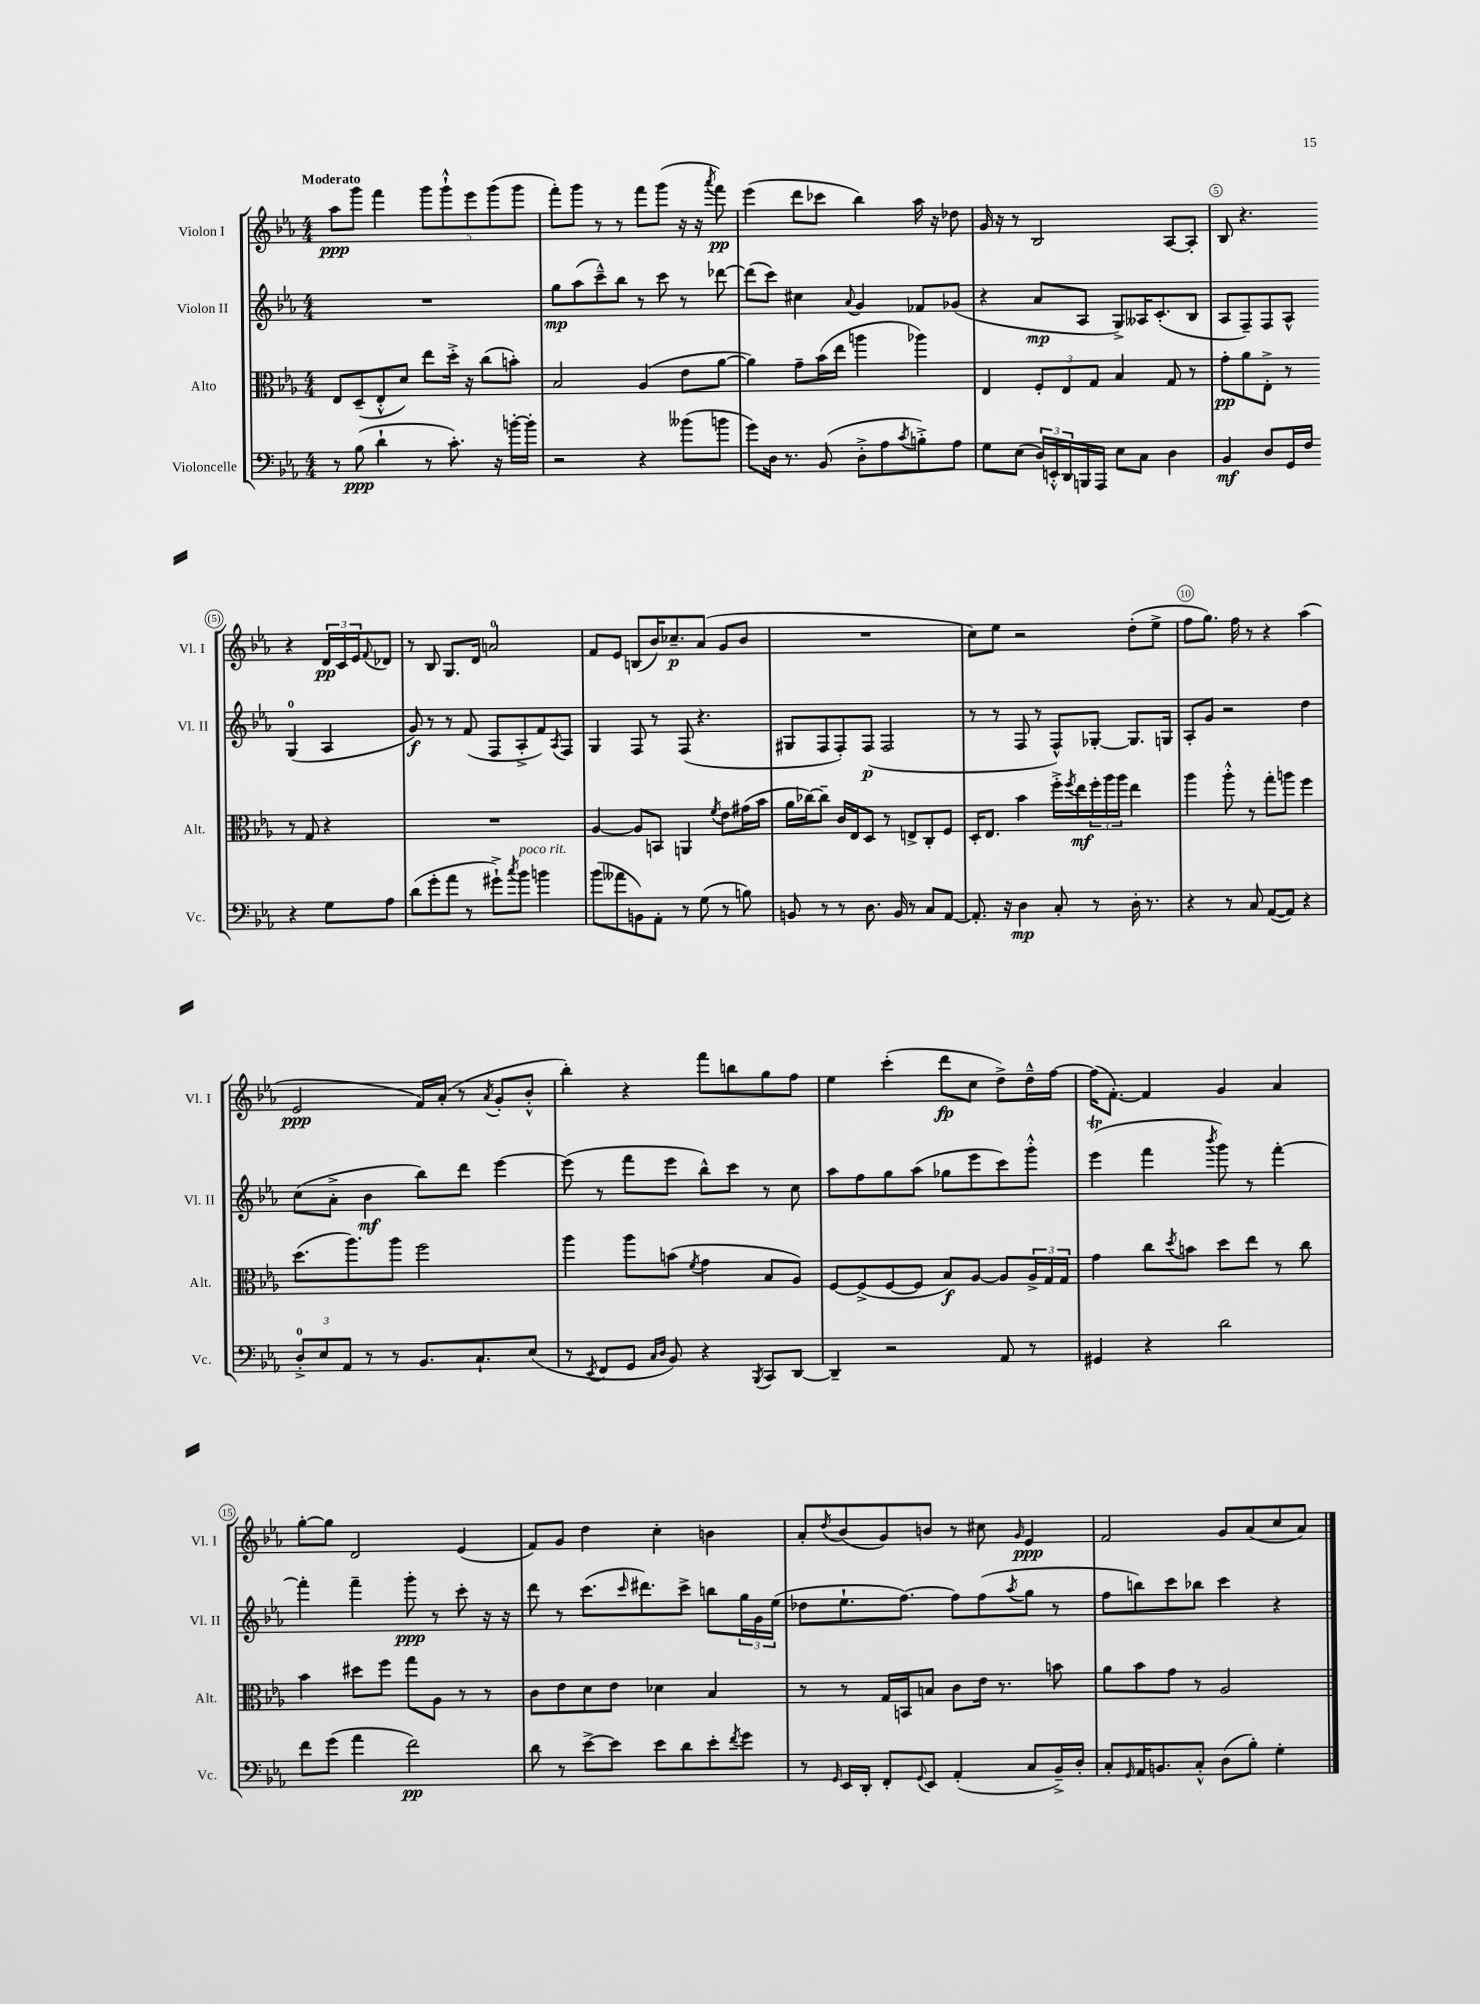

**kern	**kern	**kern	**kern
*staff4	*staff3	*staff2	*staff1
*clefF4	*clefC3	*clefG2	*clefG2
*k[b-e-a-]	*k[b-e-a-]	*k[b-e-a-]	*k[b-e-a-]
*M4/4	*M4/4	*M4/4	*M4/4
8r	8E-	1r	8aa-
(8B-	(8D~	.	8ggg
4d`	8E-'^^	.	4fff
.	8d)	.	.
8r	8ee-	.	10ggg
.	.	.	10ggg`^^
8.c')	16dd'^	.	.
.	16r	.	.
.	.	.	10eee-
.	(8cc	.	.
.	.	.	(10ggg
16r	.	.	.
[16b'	8b')	.	.
.	.	.	10ggg
16b']	.	.	.
=	=	=	=
2r	2B-	8gg	8fff')
.	.	(8aa-	8ggg
.	.	8ccc~^^)	8r
.	.	8bb-	8r
4r	(4A-	8r	8fff
.	.	8ccc	(8ggg
(8b--	8e-	8r	16r
.	.	.	16r
.	.	.	8qaaa-
8b	[8a-	[8ddd-	8fff)
=	=	=	=
8g)	4a-])	(8ddd-]	(4eee-
16D	.	8ccc)	.
8.r	.	.	.
.	8g~	4cc#	8ddd
(8BB-	(16b-	.	8ccc-
.	16ee-	.	.
.	.	8qqa-	.
8D'^	4aa	4g	4bb-)
8A-	.	.	.
8qc	.	.	.
8B'^)	4aa-)	8f-	16aa-
.	.	.	16r
8A-	.	(8g-	8dd-
=	=	=	=
8G	4E-	4r	16g
.	.	.	16r
(8E-	.	.	8r
24D)	12F'	8a-	2B-
24EE'^^	.	.	.
24DD	12E-	.	.
16BBB	.	8A-	.
.	12G	.	.
16AAA-	.	.	.
8E-	4B-	8G^)	.
8C	.	16A--	.
.	.	(8.c'	.
4D	8G	.	[8A-
.	8r	8B-	8A-']
=	=	=	=
4BB-	8g'	8A-	8B-
.	8a-	8F~)	4.r
8D	8E-'^	8F	.
16GG	8r	8A-^^	.
16F	.	.	.
4r	8r	(4G	4r
.	8G	.	.
8G	4r	4A-	24d
.	.	.	24c
.	.	.	24e-
.	.	.	8qqf
8A-	.	.	8d-
=	=	=	=
(8d	1r	8g)	8r
8g'	.	8r	8B-
8a-	.	8r	8.G
8r	.	(8f	.
.	.	.	16d
8g#`^)	.	8F	2a
8qcc	.	.	.
8b-	.	8A-'^	.
4b	.	8f)	.
.	.	8qA-	.
.	.	8F	.
=	=	=	=
(8b-	[4A-	4G	8f
8a--	.	.	8e-
8BB)	8A-]	8F	(8B
8AA-'	8BB	8r	16b-)
.	.	.	8.cc-~
8r	4AA	(8F	.
(8G	.	4.r	(8a-
.	8qf	.	.
8r	8e-	.	8g
8B)	(16g#	.	8b-
.	16b-	.	.
=	=	=	=
8BB	16a-	8G#	1r
.	[16cc-)	.	.
8r	8cc-~]	8F	.
8r	16c	8F')	.
.	16E-	.	.
8.D	8D	(8F	.
.	8r	2F	.
16BB	.	.	.
8r	8E^	.	.
8C	8C'	.	.
[8AA-	8F	.	.
=	=	=	=
8.AA-']	16D'	8r	8cc)
.	8.E-	.	.
.	.	8r	8ee-
16r	.	.	.
4D	4b-	8F	2r
.	.	8r	.
8C'	16ff'^	8F^^)	.
.	8qff	.	.
.	16ee-	.	.
8r	24ff'	[8G-'	.
.	24aa-	.	.
.	24aa-	.	.
16D'	4ee-	8.G-]	(8dd'
8.r	.	.	.
.	.	.	8ee-^
.	.	16G	.
=	=	=	=
4r	4aa-	8A-'	8ff
.	.	8g	8.gg)
8r	8aa-'^^	2r	.
.	.	.	16ff
8C	8r	.	8r
([8AA-	8gg'	.	4r
8AA-])	8aa	.	.
4r	4ff	4dd	(4aa-
=	=	=	=
12D'^	(8.dd	(8cc	2e-
12E-	.	.	.
.	.	8a-'^	.
12AA-	.	.	.
.	8.aa-)	.	.
8r	.	4b-	.
8r	8aa-	.	.
8.BB-	2ff	8bb-)	16f)
.	.	.	(16a-'
.	.	8ddd	8r
8.C`	.	.	.
.	.	.	8qa-
.	.	[4eee-	8g'
(8E-	.	.	8b-'^^
=	=	=	=
8r	4aa-	(8eee-]	4bb-')
8qEE-	.	.	.
8FF	.	8r	.
8GG	8aa-	8fff	4r
16qqC	.	.	.
16qqD	.	.	.
8BB-)	(8b	8eee-	.
.	8qf	.	.
4r	4g	8bb-^^)	8fff
.	.	8ccc	8bb
8qBBB-	.	.	.
8CC	8B-	8r	8gg
[8DD	8A-)	8cc	8ff
=	=	=	=
4DD~]	[8F	8aa-	4ee-
.	(8F^]	8ff	.
2r	[8F	8gg	(4ccc'
.	8F]	(8aa-	.
.	8B-)	8gg-	8ddd
.	[8A-	8eee-	8cc
8AA-	8A-]	8ccc)	8dd^)
8r	24A-^	8ggg'^^	16dd~^^
.	24G	.	.
.	.	.	[16ff
.	24G	.	.
=	=	=	=
4GG#	4g	(4eee-	(16ff]
.	.	.	[8.f')
4r	8cc	4fff	4f]
.	8qdd	.	.
.	8b	.	.
.	.	8qbbb-	.
2d	8dd	8ggg)	4g
.	8ee-	8r	.
.	8r	[4fff'	4a-
.	8cc	.	.
=	=	=	=
8f	4b-	4fff']	[8gg'
(8g	.	.	8gg]
4a-	8dd#	4fff~	2d
.	8ff	.	.
2f)	8gg	8ggg'	.
.	8A-	8r	.
.	8r	8ccc'	(4e-
.	8r	16r	.
.	.	16r	.
=	=	=	=
8d	8c	8ddd	8f)
8r	8e-	8r	8g
[8e-^	8d	(8.ccc	4dd
8e-]	8e-	.	.
.	.	16qqccc	.
.	.	8.ddd#)	.
8e-	4d-	.	4cc'
8d	.	8ccc^	.
8e-'	4B-	8bb	4b
8qf	.	.	.
8g	.	24gg	.
.	.	24g	.
.	.	(24ee-	.
=	=	=	=
8r	8r	8dd-	8a-'
16qqGG	.	.	8qdd
16EE-	8r	8.ee-`	(8b-
16DD'	.	.	.
8FF'	16G	.	8g)
.	16BB	[8.ff)	.
8qqGG	.	.	.
8EE-	8B	.	8b
(4AA-'	8c	8ff]	8r
.	16e-	(8ff	8cc#
.	8.r	.	.
.	.	8qaa-	16qqg
8C	.	8gg	4e-
16BB-~^)	8b	8r	.
16D'	.	.	.
=	=	=	=
8C'	8a-	8ff	2f
16qqGG	.	.	.
16AA-	8b-	8bb)	.
8.BB	.	.	.
.	8g	8ccc	.
8C'^^	8r	8bb-	.
(8D	2A-	4ccc	8g
8B-')	.	.	(8a-
4G'	.	4r	8cc
.	.	.	8a-)
==	==	==	==
*-	*-	*-	*-
